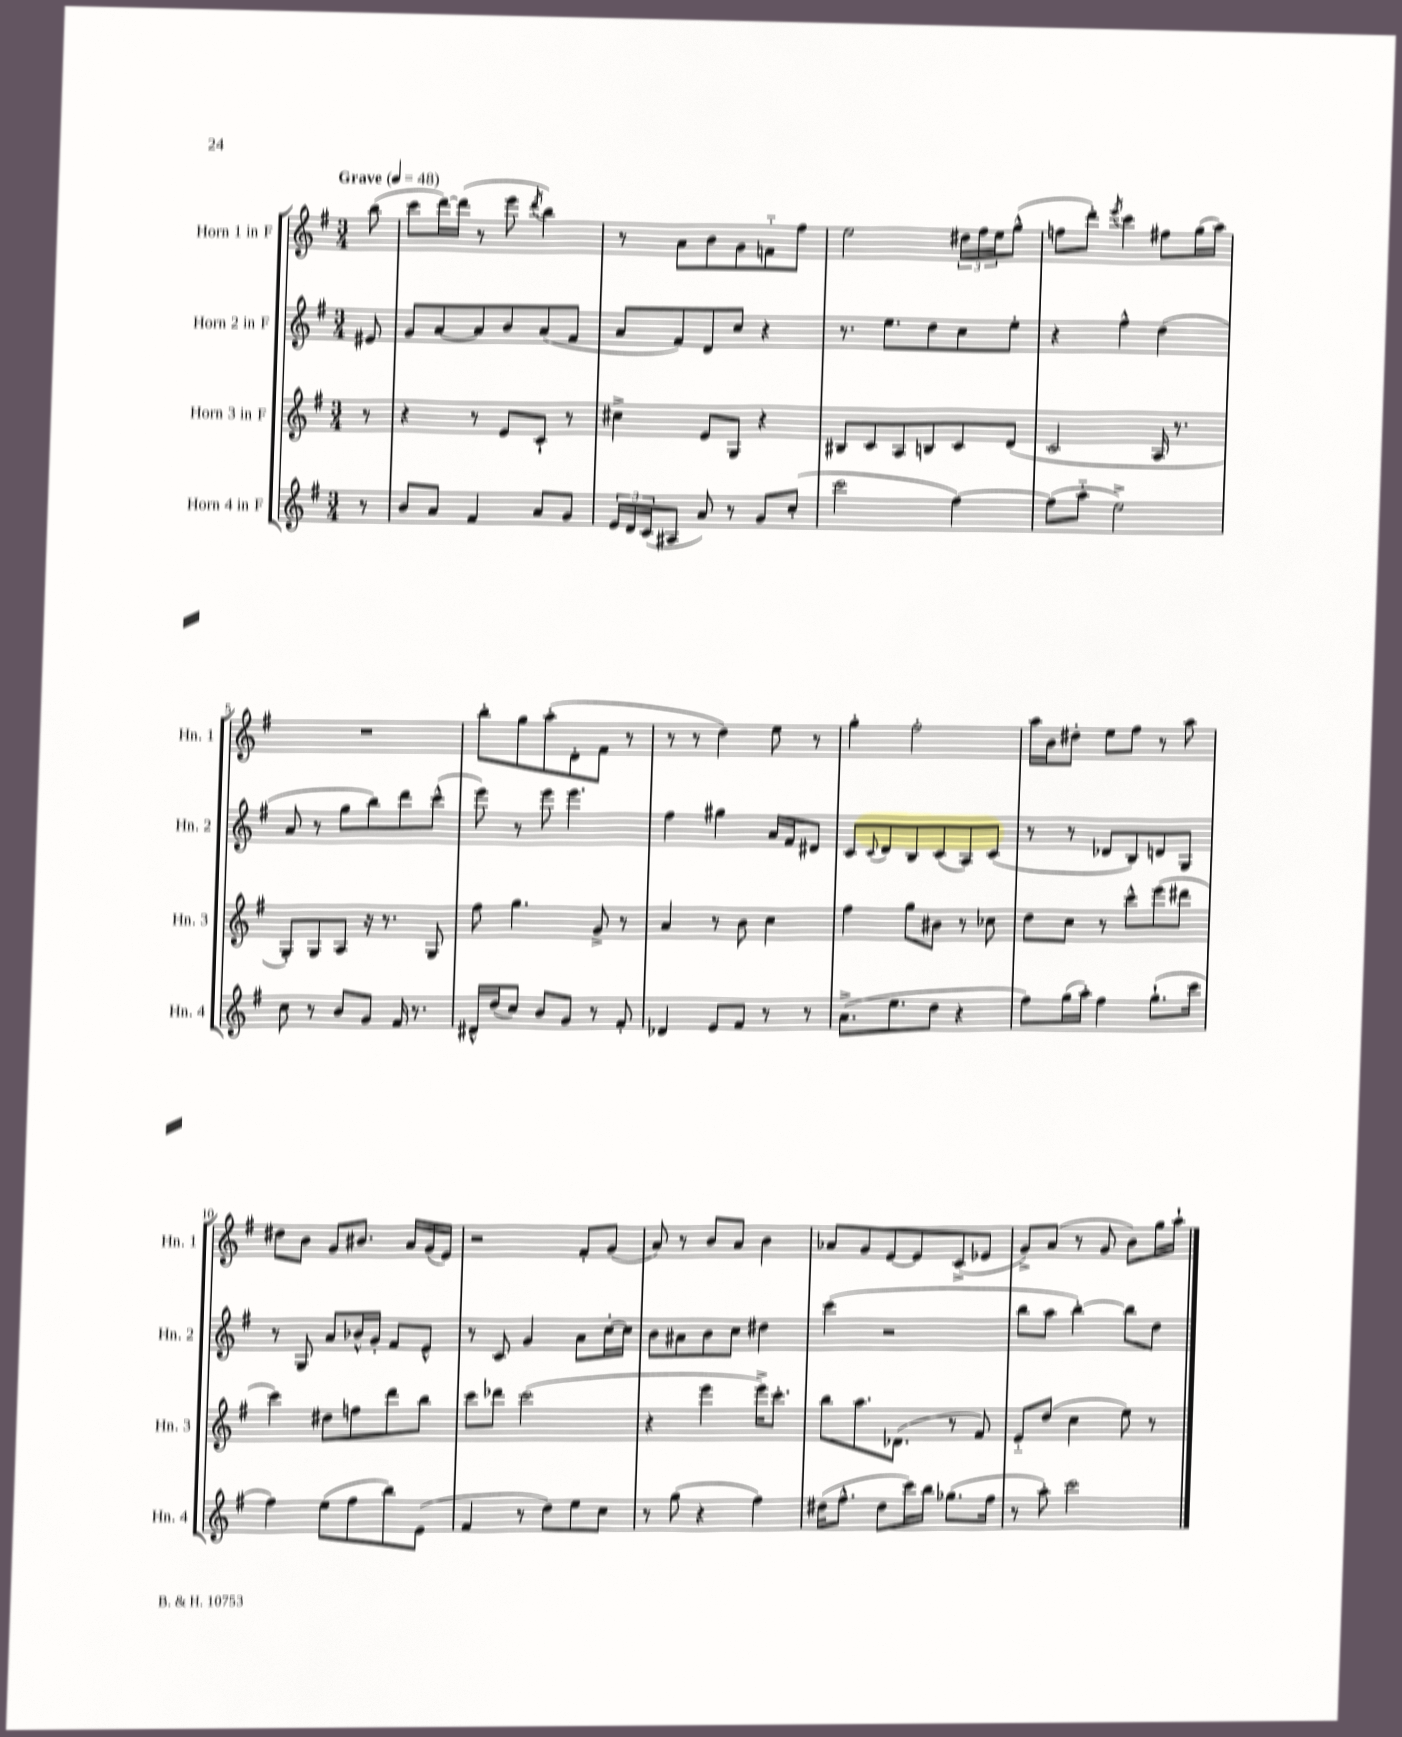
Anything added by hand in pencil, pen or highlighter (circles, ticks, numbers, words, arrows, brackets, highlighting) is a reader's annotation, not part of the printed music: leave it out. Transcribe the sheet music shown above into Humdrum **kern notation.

**kern	**kern	**kern	**kern
*part4	*part3	*part2	*part1
*staff4	*staff3	*staff2	*staff1
*I"Horn 4 in F	*I"Horn 3 in F	*I"Horn 2 in F	*I"Horn 1 in F
*I'Hn. 4	*I'Hn. 3	*I'Hn. 2	*I'Hn. 1
*clefG2	*clefG2	*clefG2	*clefG2
*k[f#]	*k[f#]	*k[f#]	*k[f#]
*M3/4	*M3/4	*M3/4	*M3/4
*MM48	*MM48	*MM48	*MM48
=	=	=	=
!	!	!	!LO:TX:a:B:t=Grave
8r	8r	8e#X/	(8bb\
=1	=1	=1	=1
8b/L	4r	8g/L	8ccc\L
8a/J	.	[8a/	[16ddd\L)
.	.	.	(16ddd\JJ]
4f#/	8r	8a/]	8r
.	8e/L	8b/	8eee\
.	.	.	8qddd/
8a/L	8c`/J	(8a/	4bb\)
8g/J	8r	8f#/J	.
=2	=2	=2	=2
24e/LL	4cc#X^\	8a/L	8r
24d/	.	.	.
(24c/J	.	.	.
8A#X/J	.	8f#/)	8a\L
8a/)	8e/L	8d/	8b\
8r	8G/J	8cc/J	8g\
8g/L	4r	4r	8fn\
(8cc'/J	.	.	8ff#\J
=3	=3	=3	=3
2ccc\	8B#X/L	8.r	2ee\
.	8c/	.	.
.	.	8.ee\L	.
.	8A/	.	.
.	8Bn/	8dd\	.
[4ff#\)	8c/	8cc\	24dd#X\LL
.	.	.	24ff#\
.	.	.	24ee\J
.	(8d/J	8ee'\J	(8gg^^\J
=4	=4	=4	=4
(8ff#\L]	2c/	4r	8ffn\L
8aa\J	.	.	8ddd'\J)
.	.	.	8qeee/
2ee^\)	.	4ff#^^\	4ccc\
.	16A/	(4dd\	8ff#X\L
.	8.r	.	.
.	.	.	(16gg\L
.	.	.	16aa\JJ)
!!LO:LB:g=z
=5	=5	=5	=5
8cc\	8G'/L)	8a/	2.r
8r	8G/	8r	.
8b/L	8A/J	8gg\L	.
8g/J	16r	8bb\)	.
.	8.r	.	.
16f#/	.	8ddd\	.
8.r	.	.	.
.	8G/	(8ccc^^\J	.
=6	=6	=6	=6
16d#X^^/LL	8ff#\	8eee\)	8bb'\L
(16dd/J	.	.	.
8cc/J)	4.gg\	8r	8gg\
8b/L	.	8eee\	(8aa'\
8g/J	.	4.eee\	8d'\
8r	8g^/	.	8f#\J
8f#'/	8r	.	8r
=7	=7	=7	=7
4d-X/	4a/	4ff#\	8r
.	.	.	8r
8e/L	8r	4gg#X\	4dd\)
8f#/J	8b\	.	.
8r	4cc\	16a/LL	8ee\
.	.	16f#/J	.
8r	.	8d#X/J	8r
=8	=8	=8	=8
(8.a^\L	4ff#\	8c/L	4gg'\
.	.	8qqc/	.
.	.	8d/	.
8.ee\	.	.	.
.	8gg\L	8B/	2ff#'\
8dd\J	8b#X\J	(8c/	.
4r	8r	8A/)	.
.	8cc-X\	(8c/J	.
=9	=9	=9	=9
8ff#\L)	8dd\L	8r	16aa\LL
.	.	.	16b\J
(16gg\L	8cc\J	8r	8dd#X'\J
16aa'\JJ)	.	.	.
4ff#\	8r	8d-X/L	8ee\L
.	8ccc^^\L	8B/)	8ff#\J
(8.gg`\L	(8eee\	8dn/	8r
.	8ddd#X\J	8G/J	8aa\
16ccc\Jk	.	.	.
!!LO:LB:g=z
=10	=10	=10	=10
4ff#\)	4ccc\)	8r	8dd#X\L
.	.	8G/	8b\J
(8ee\L	8dd#X\L	8a/L	8g/L
8ff#\	8ffn\	16b-X^^/L	8.b#X/J
.	.	16g'/JJ	.
8bb\)	8ddd\	8f#/L	.
.	.	.	16a/LL
(8e\J	8bb\J	8e^^/J	(16g/
.	.	.	16e/JJ)
=11	=11	=11	=11
4f#/	8ccc\L	8r	2r
.	8ddd-X\J	8c/	.
8r	(2ccc\	4g/	.
8dd\L)	.	.	.
8ee\	.	8a\L	8f#'/L
8cc\J	.	[16cc'\L	(8g/J
.	.	16cc\JJ]	.
=12	=12	=12	=12
8r	4r	8b\L	8a/)
(8gg\	.	8a#X\	8r
4r	4eee\	8b\	8b/L
.	.	8cc\J	8a/J
4ff#\)	16eee^\KL)	4dd#X\	4b\
.	8.ccc'\J	.	.
=13	=13	=13	=13
(16dd#X\KL	8bb\L	(4ccc\	8a-X/L
8.ff#^^\J	.	.	.
.	8.aa\	.	8g/
8dd#\L	.	2r	[8e/
.	(8.d-X\J	.	.
16ccc\L)	.	.	8e/]
16bb\JJ	.	.	.
(8.gg-X\L	8r	.	(8c^/
.	8f#/)	.	8e-X/J
16ff#\Jk	.	.	.
=14	=14	=14	=14
8r	8e/L	8bb\L	8g^/L)
8aa'\)	(8dd/J	8aa\J	(8a/J
2ccc\	4cc\	[4bb'\)	8r
.	.	.	8g/
.	8ee\)	8bb\L]	8b\L)
.	8r	8dd\J	16gg\L
.	.	.	16aa`\JJ
==	==	==	==
*-	*-	*-	*-
